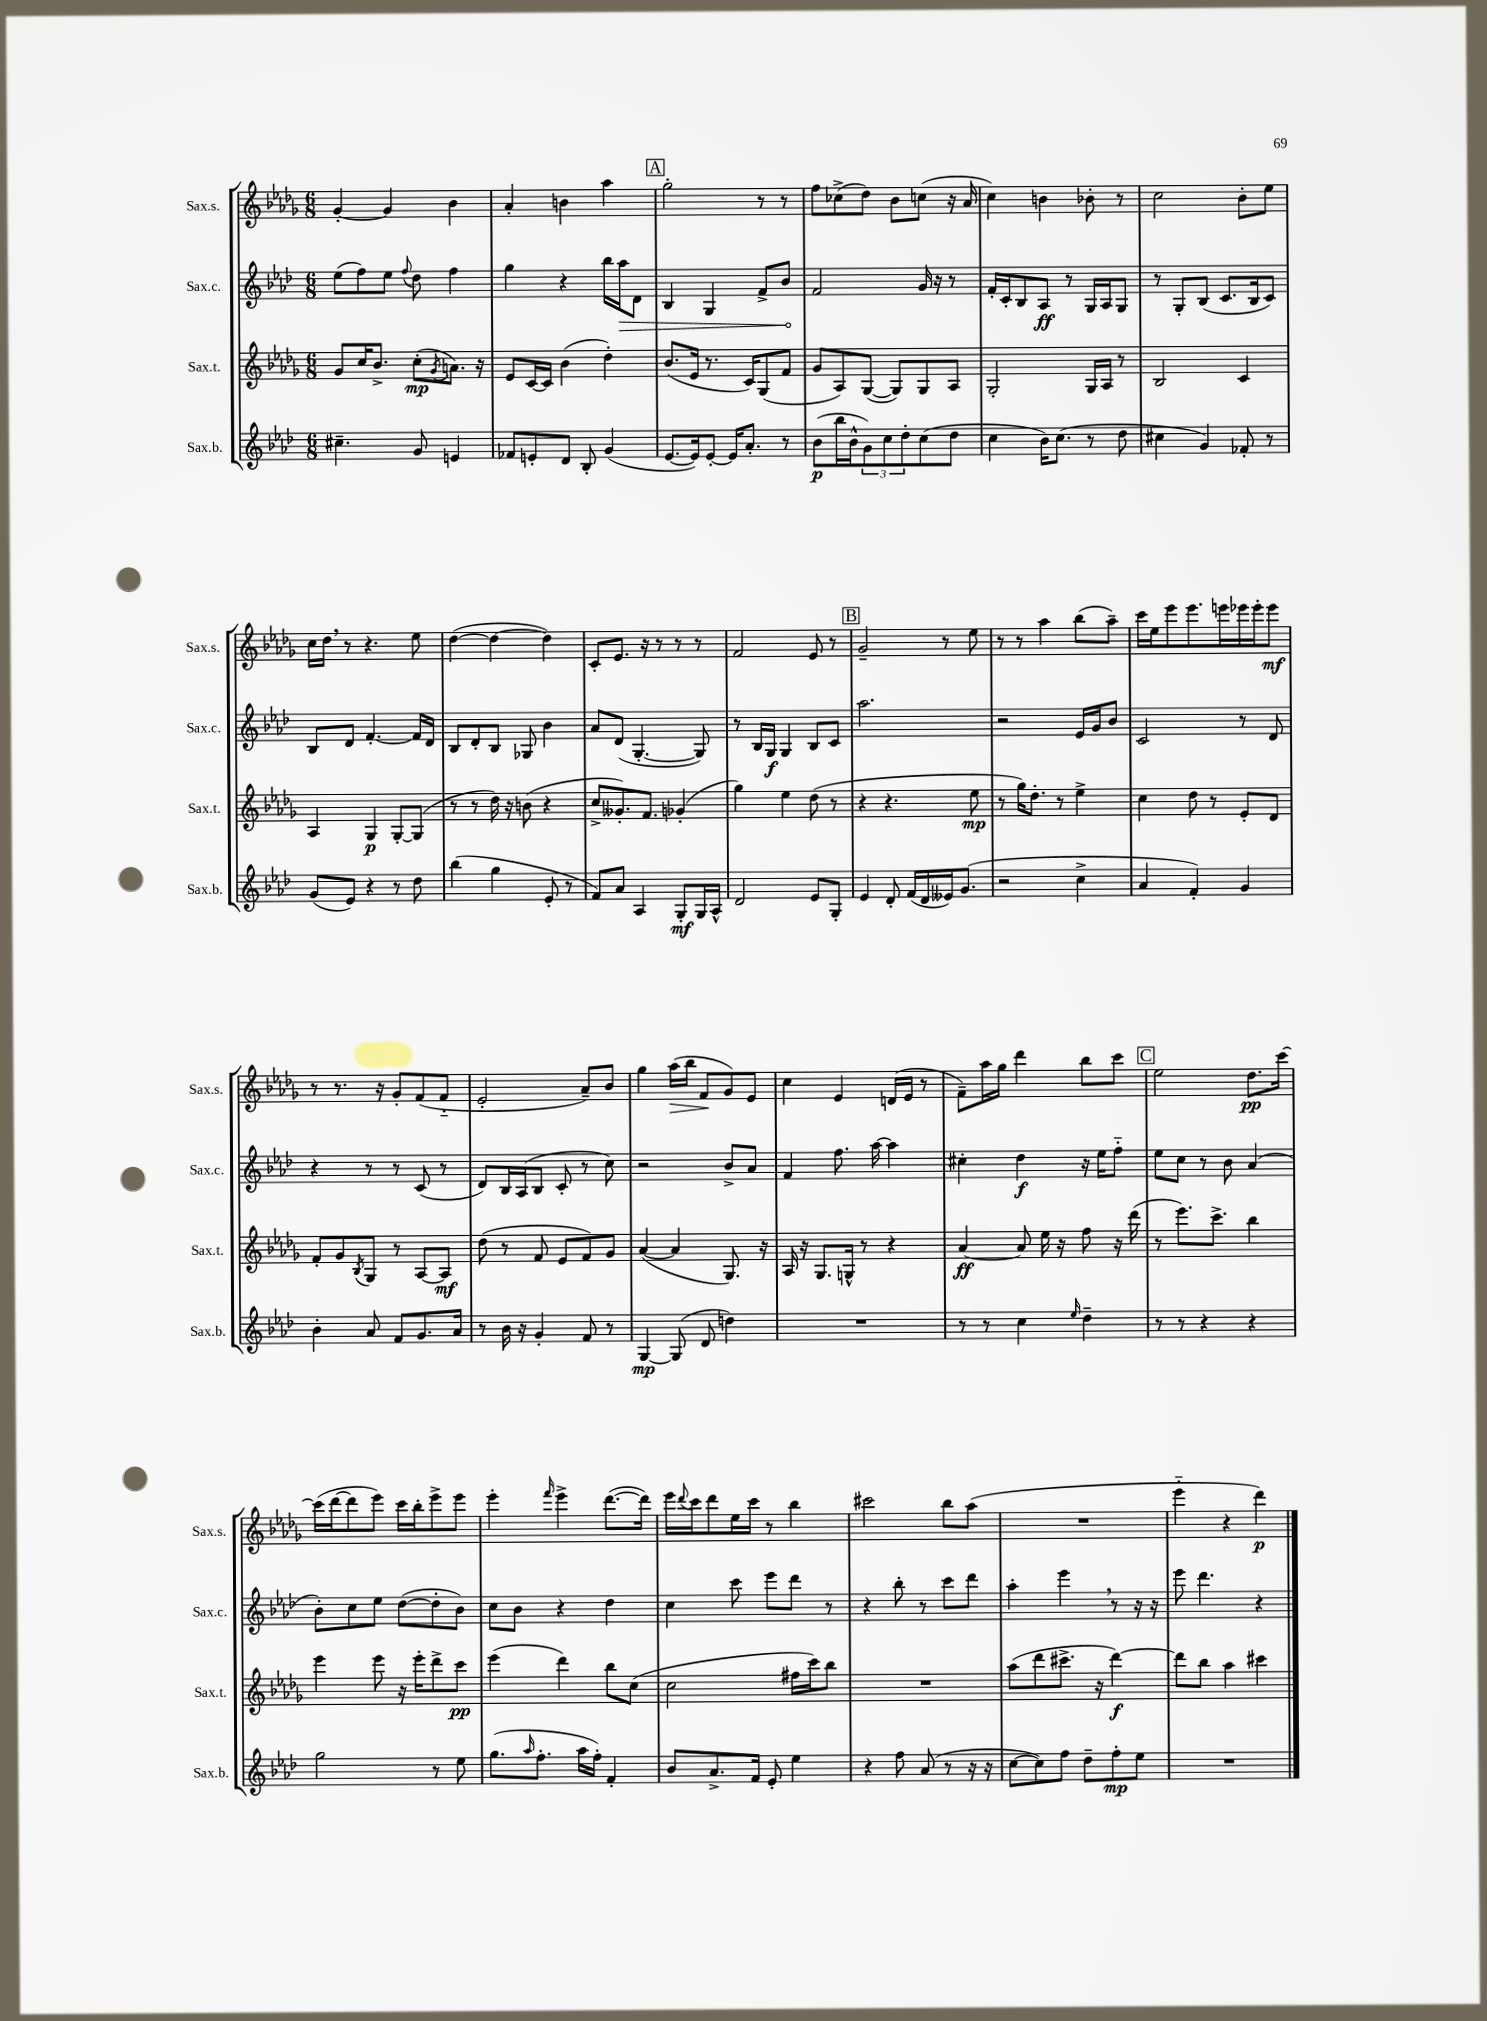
<<
\new StaffGroup <<
\new Staff = "s0" \with { instrumentName = "Sax.s." shortInstrumentName = "Sax.s." } {
    \clef treble \key des \major \numericTimeSignature \time 6/8
    ges'4~-. ges'4 bes'4 |
    aes'4-. b'4 aes''4 |
    \mark \markup { \box "A" } ges''2-. r8 r8 |
    f''8 ces''8->( des''8) bes'8 c''8( r16 aes'16 |
    c''4) b'4 bes'8-. r8 |
    c''2 bes'8-. ees''8 |
    c''16 des''16 \breathe r8 r4. ees''8 |
    des''4~( des''4~ des''4) |
    c'8-. ees'8. r16 r8 r8 r8 |
    f'2 ees'8 r8 |
    \mark \markup { \box "B" } ges'2-- r8 ees''8 |
    r8 r8 aes''4 bes''8( aes''8--) |
    c'''16 ees''16 ees'''8 ees'''8. e'''16 ees'''16 ees'''16-. ees'''8\mf |
    r8 r8. r16 ges'8-. f'8( f'8-_ |
    ees'2-. aes'8--) bes'8 |
    ges''4 aes''16\>( bes''16 f'8\! ges'8) ees'8 |
    c''4 ees'4 d'16( ees'16 r8 |
    f'8--) aes''16 ges''16 des'''4 bes''8 c'''8 |
    \mark \markup { \box "C" } ees''2 des''8.\pp c'''16~ |
    c'''16( des'''16~ des'''8 ees'''8) c'''16 bes''16-. ees'''8-> ees'''8 |
    ees'''4-. \grace { f'''16 } ees'''4-> des'''8.~( des'''16) |
    ees'''16 \appoggiatura { des'''8 } c'''16 des'''8 ees''16 c'''16 r8 bes''4 |
    cis'''2 bes''8 aes''8( |
    R2. |
    ees'''4-_ r4 des'''4\p) \bar "|." |
}
\new Staff = "s1" \with { instrumentName = "Sax.c." shortInstrumentName = "Sax.c." } {
    \clef treble \key aes \major \numericTimeSignature \time 6/8
    ees''8( f''8) ees''8 \appoggiatura { f''8 } des''8 f''4 |
    g''4 r4 bes''16 \once \override Hairpin.circled-tip = ##t aes''16\> des'8 |
    \mark \markup { \box "A" } bes4 g4 f'8-> bes'8\! |
    f'2 g'16 r16 r8 |
    f'16-. c'16-. bes8 aes8\ff r8 g16 aes16 g8 |
    r8 g8-. bes8( c'8. bes16 c'8) |
    bes8 des'8 f'4.~-. f'16 des'16 |
    bes8 des'8-. bes8 ges8 bes'4 |
    aes'8 des'8( g4.~-. g8) |
    r8 bes16 g16\f g4 bes8 c'8 |
    \mark \markup { \box "B" } aes''2. |
    r2 ees'16 g'16 bes'8 |
    c'2 r8 des'8 |
    r4 r8 r8 c'8( r8 |
    des'8) bes16 aes16( bes8 c'8-. r8 c''8) |
    r2 bes'8-> aes'8 |
    f'4 f''8. aes''16~ aes''4 |
    cis''4-. des''4\f r16 ees''16 f''8-_ |
    \mark \markup { \box "C" } ees''8 c''8 r8 bes'8 aes'4( |
    bes'8-.) c''8 ees''8 des''8~( des''8-. bes'8) |
    c''8 bes'8 r4 des''4 |
    c''4 c'''8 ees'''8 des'''8 r8 |
    r4 bes''8-. r8 c'''8 des'''8 |
    aes''4-. ees'''4 \breathe r8 r16 r16 |
    ees'''8 des'''4. r4 \bar "|." |
}
\new Staff = "s2" \with { instrumentName = "Sax.t." shortInstrumentName = "Sax.t." } {
    \clef treble \key des \major \numericTimeSignature \time 6/8
    ges'8 c''16 bes'8.-> c''8-.\mp( \acciaccatura { ges'8 } a'8.) r16 |
    ees'8 c'16~ c'16 bes'4( des''4-.) |
    \mark \markup { \box "A" } bes'8.( ees'16 r8. c'16) ges8( f'8 |
    ges'8 aes8) ges8~( ges8) ges8 aes8 |
    ges2-. ges16 aes16 r8 |
    bes2 c'4 |
    aes4 ges4\p ges8~-. ges8( |
    r8 r8 des''16) r16 b'8( r4 |
    c''8-> geses'8.-.) f'8. ges'4-.( |
    ges''4) ees''4 des''8( r8 |
    \mark \markup { \box "B" } r4 r4. ees''8\mp |
    r8 ges''16) des''8.-. r8 ees''4-> |
    c''4 des''8 r8 ees'8-. des'8 |
    f'8-. ges'8 \acciaccatura { bes8 } ges8 r8 aes8~ aes8\mf |
    des''8( r8 f'8 ees'8 f'8) ges'8 |
    aes'4~( aes'4 ges8.) r16 |
    aes16 r16 ges8. g16-^ r8 r4 |
    aes'4~\ff aes'8 ees''16 r16 f''8 r16 des'''16( |
    \mark \markup { \box "C" } r8 ees'''8.) c'''8.-> bes''4 |
    ees'''4 ees'''8 r16 ees'''16-. des'''8-> c'''8\pp |
    ees'''4( des'''4) bes''8 c''8( |
    c''2 fis''16 c'''16) bes''8 |
    R2. |
    aes''8( des'''8 cis'''8.-> r16 des'''4~\f) |
    des'''8 bes''8 aes''4 cis'''4 \bar "|." |
}
\new Staff = "s3" \with { instrumentName = "Sax.b." shortInstrumentName = "Sax.b." } {
    \clef treble \key aes \major \numericTimeSignature \time 6/8
    cis''4.-- g'8 e'4 |
    fes'8 e'8-. des'8 bes8-. g'4( |
    \mark \markup { \box "A" } ees'8.~ ees'16) ees'8~-. ees'16 aes'8.-. r8 |
    bes'8\p( bes''16 bes'16-^ \tuplet 3/2 { g'8) c''8 des''8-. } c''8( des''8 |
    c''4 bes'16) c''8.( r8 des''8 |
    cis''4 g'4) fes'8-. r8 |
    g'8( ees'8) r4 r8 des''8 |
    bes''4( g''4 ees'8-. r8 |
    f'8) aes'8 aes4 g8-.\mf g16 aes16-^ |
    des'2 ees'8 g8-. |
    \mark \markup { \box "B" } ees'4 des'8-. f'16( des'16 eeses'16) g'8.( |
    r2 c''4-> |
    aes'4 f'4-.) g'4 |
    bes'4-. aes'8 f'8 g'8. aes'16 |
    r8 bes'16 r16 g'4-. f'8 r8 |
    g4~\mp g8( des'8 d''4) |
    R2. |
    r8 r8 c''4 \grace { ees''16 } des''4-- |
    \mark \markup { \box "C" } r8 r8 r4 r4 |
    g''2 r8 ees''8 |
    g''8.( \grace { aes''16 } f''8.-. aes''16 f''16-.) f'4-. |
    bes'8 aes'8.-> f'16 ees'8-. ees''4 |
    r4 f''8 aes'8( r8 r16 r16 |
    c''8~ c''8) f''8 des''8-- f''8-.\mp ees''8 |
    R2. \bar "|." |
}
>>
>>
\layout { \context { \Score \remove "Bar_number_engraver" } }
